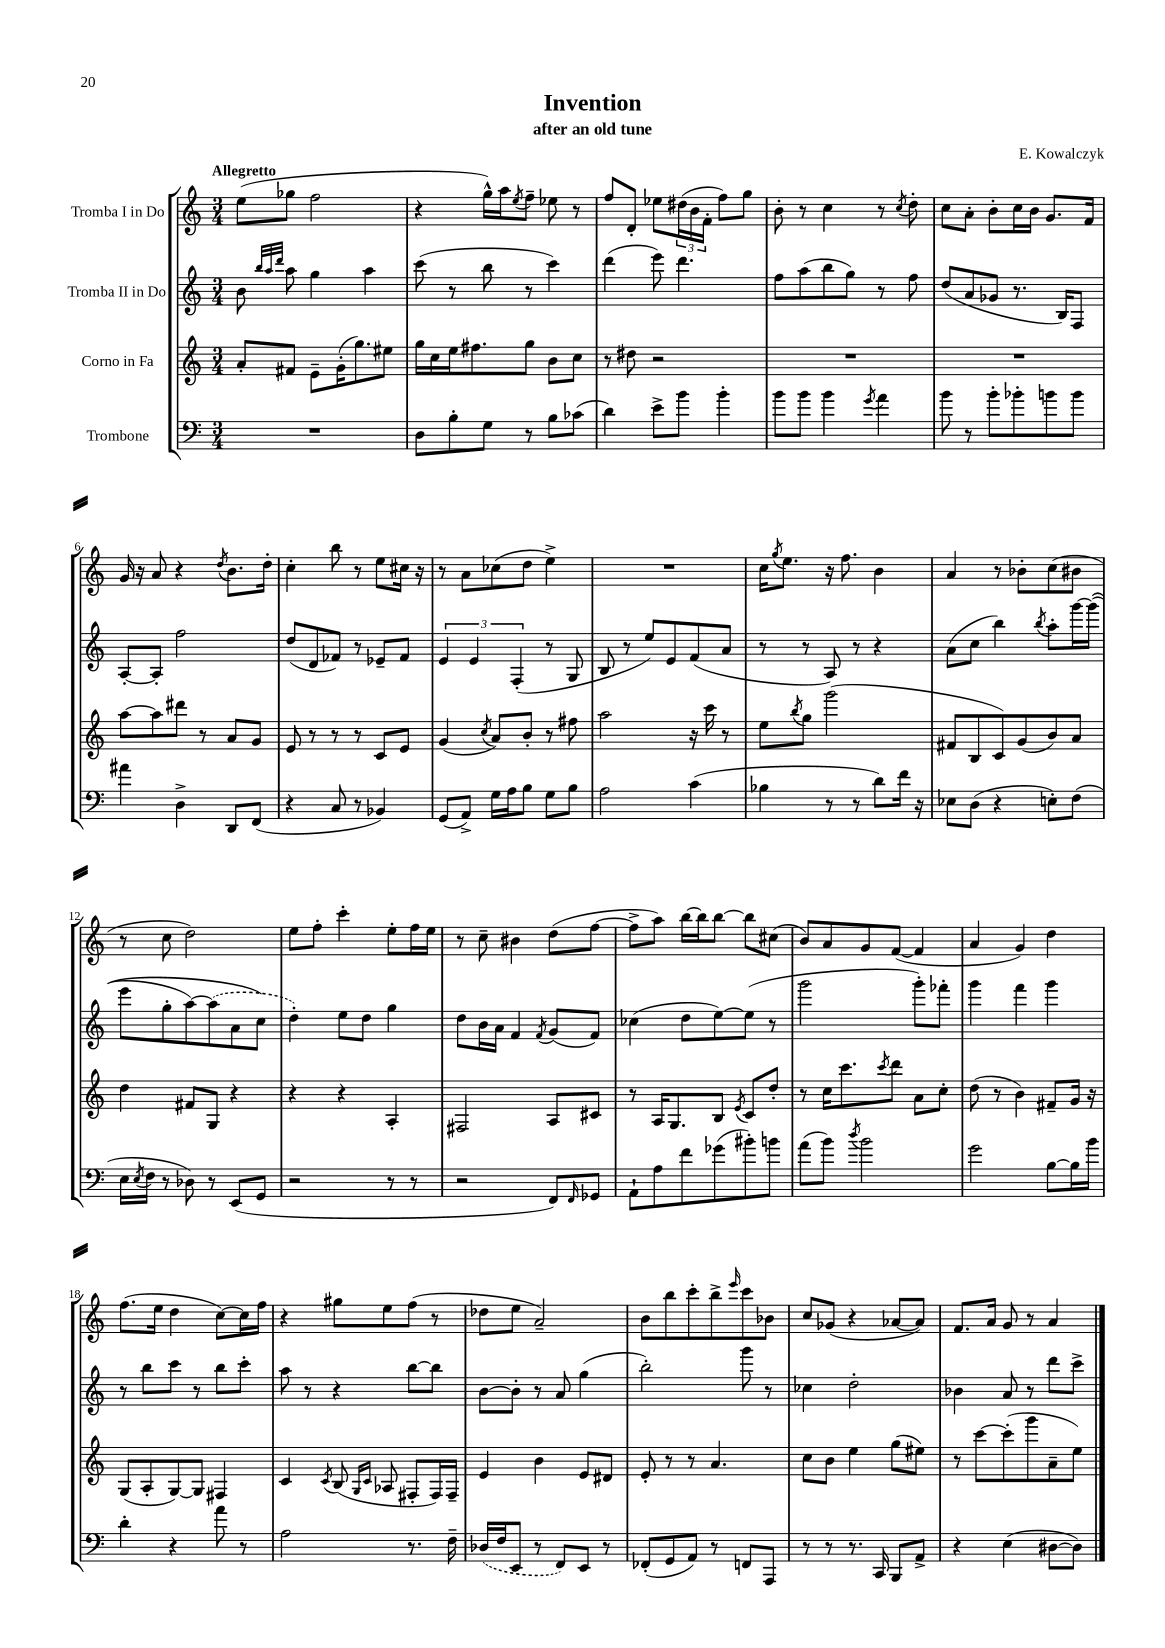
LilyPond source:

\header { title = "Invention" composer = "E. Kowalczyk" subtitle = "after an old tune" }
<<
\new StaffGroup <<
\new Staff = "s0" \with { instrumentName = "Tromba I in Do" } {
    \clef treble \key c \major \numericTimeSignature \time 3/4 \tempo "Allegretto"
    e''8( ges''8 f''2 |
    r4 g''16-^) a''16 \acciaccatura { e''8 } f''8-- ees''8 r8 |
    f''8 d'8-. ees''8 \tuplet 3/2 { dis''16( b'16 f'16-. } f''8) g''8 |
    b'8-. r8 c''4 r8 \acciaccatura { c''8 } d''8-. |
    c''8 a'8-. b'8-. c''16 b'16 g'8. f'16 |
    g'16 r16 a'8 r4 \acciaccatura { d''8 } b'8. d''16-. |
    c''4-. b''8 r8 e''8 cis''16 r16 |
    r8 a'8 ces''8( d''8 e''4->) |
    R2. |
    c''16 \acciaccatura { g''8 } e''8. r16 f''8. b'4 |
    a'4 r8 bes'8-. c''8( bis'8 |
    r8 c''8 d''2) |
    e''8 f''8-. c'''4-. e''8-. f''16 e''16 |
    r8 c''8-- bis'4 d''8( f''8~ |
    f''8-> a''8) b''16~ b''16 b''8~ b''8 cis''8( |
    b'8) a'8 g'8 f'8~( f'4 |
    a'4 g'4) d''4 |
    f''8.( e''16 d''4 c''8~) c''16 f''16 |
    r4 gis''8 e''8 f''8( r8 |
    des''8 e''8 a'2--) |
    b'8 b''8 c'''8-. b''8-> \grace { e'''16 } c'''8 bes'8 |
    c''8 ges'8( r4 aes'8~ aes'8) |
    f'8. a'16 g'8 r8 a'4 \bar "|." |
}
\new Staff = "s1" \with { instrumentName = "Tromba II in Do" } {
    \clef treble \key c \major \numericTimeSignature \time 3/4
    b'8 \grace { b''32 a''32 d'''32 } a''8 g''4 a''4 |
    c'''8( r8 b''8 r8 c'''4) |
    d'''4( e'''8) d'''4. |
    f''8 a''8( b''8 g''8) r8 f''8 |
    d''8( a'8 ges'8 r8. b16) f8 |
    a8~-. a8-. f''2 |
    d''8( d'8 fes'8) r8 ees'8-- fes'8 |
    \tuplet 3/2 { e'4 e'4 f4-.( } r8 g8 |
    b8 r8 e''8) e'8 f'8( a'8 |
    r8 r8 a8) r8 r4 |
    a'8( c''8 b''4) \acciaccatura { b''8 } a''8-. g'''16~ g'''16(\( |
    e'''8 g''8-. a''8~) \once \slurDashed a''8( a'8 c''8\) |
    d''4-.) e''8 d''8 g''4 |
    d''8 b'16 a'16 f'4 \acciaccatura { f'8 } g'8( f'8) |
    ces''4( d''8 e''8~) e''8( r8 |
    g'''2 g'''8-.) fes'''8-. |
    g'''4 f'''4 g'''4 |
    r8 b''8 c'''8 r8 b''8 c'''8-. |
    a''8 r8 r4 b''8~ b''8 |
    b'8~ b'8-. r8 a'8 g''4( |
    b''2-.) g'''8 r8 |
    ces''4 d''2-. |
    bes'4 a'8 r8 d'''8 c'''8-> \bar "|." |
}
\new Staff = "s2" \with { instrumentName = "Corno in Fa" } {
    \clef treble \key c \major \numericTimeSignature \time 3/4
    a'8-. fis'8 e'8-- g'16-.( g''8.) eis''8 |
    g''16 c''16 e''16 fis''8. g''8 b'8 c''8 |
    r8 dis''8 r2 |
    R2. |
    R2. |
    a''8~ a''8 dis'''8 r8 a'8 g'8 |
    e'8 r8 r8 r8 c'8 e'8 |
    g'4( \acciaccatura { c''8 } a'8) b'8-. r8 fis''8 |
    a''2 r16 c'''16 r8 |
    e''8 \acciaccatura { b''8 } g''8 g'''2( |
    fis'8 b8 c'8) g'8( b'8) a'8 |
    d''4 fis'8 g8 r4 |
    r4 r4 a4-. |
    fis2 a8 cis'8 |
    r8 a16 g8. b8 \acciaccatura { e'8 } c'8 d''8-. |
    r8 c''16 c'''8. \acciaccatura { c'''8 } d'''8 a'8 c''8-. |
    d''8( r8 b'4) fis'8-- g'16 r16 |
    g8( a8-. g8~) g8 fis4 |
    c'4 \acciaccatura { c'8 } b8( \grace { g16 c'16 } aes8 fis8-. fis16) fis16-- |
    e'4 b'4 e'8 dis'8 |
    e'8-. r8 r8 a'4. |
    c''8 b'8 e''4 g''8( eis''8) |
    r8 c'''8~ c'''8-.( g'''8 a'8-- e''8) \bar "|." |
}
\new Staff = "s3" \with { instrumentName = "Trombone" } {
    \clef bass \key c \major \numericTimeSignature \time 3/4
    R2. |
    d8 b8-. g8 r8 b8 ces'8( |
    d'4) e'8-> b'8 b'4-. |
    b'8 b'8 b'4 \acciaccatura { g'8 } a'4 |
    b'8 r8 b'8-. bes'8-. b'8 b'8 |
    ais'4 d4-> d,8 f,8( |
    r4 c8 r8 bes,4) |
    g,8( a,8->) g16 a16 b8 g8 b8 |
    a2 c'4( |
    bes4 r8 r8 d'8) f'16 r16 |
    ees8 d8( r4 e8-.) f8( |
    e16 \acciaccatura { e8 } f16 r8 des8) r8 e,8( g,8 |
    r2 r8 r8 |
    r2 f,8) \grace { f,16 } ges,8 |
    a,8-! a8 f'8 ges'8( bis'8-.) b'8 |
    a'8( b'8) \acciaccatura { d''8 } b'2 |
    g'2 b8~ b16 b'16 |
    d'4-. r4 a'8 r8 |
    a2 r8. f16-- |
    \once \slurDashed des16( f16 e,8 r8 f,8) e,8 r8 |
    fes,8-.( g,8 a,8) r8 f,8 a,,8 |
    r8 r8 r8. c,16 b,,8 a,8-> |
    r4 e4( dis8~ dis8) \bar "|." |
}
>>
>>
